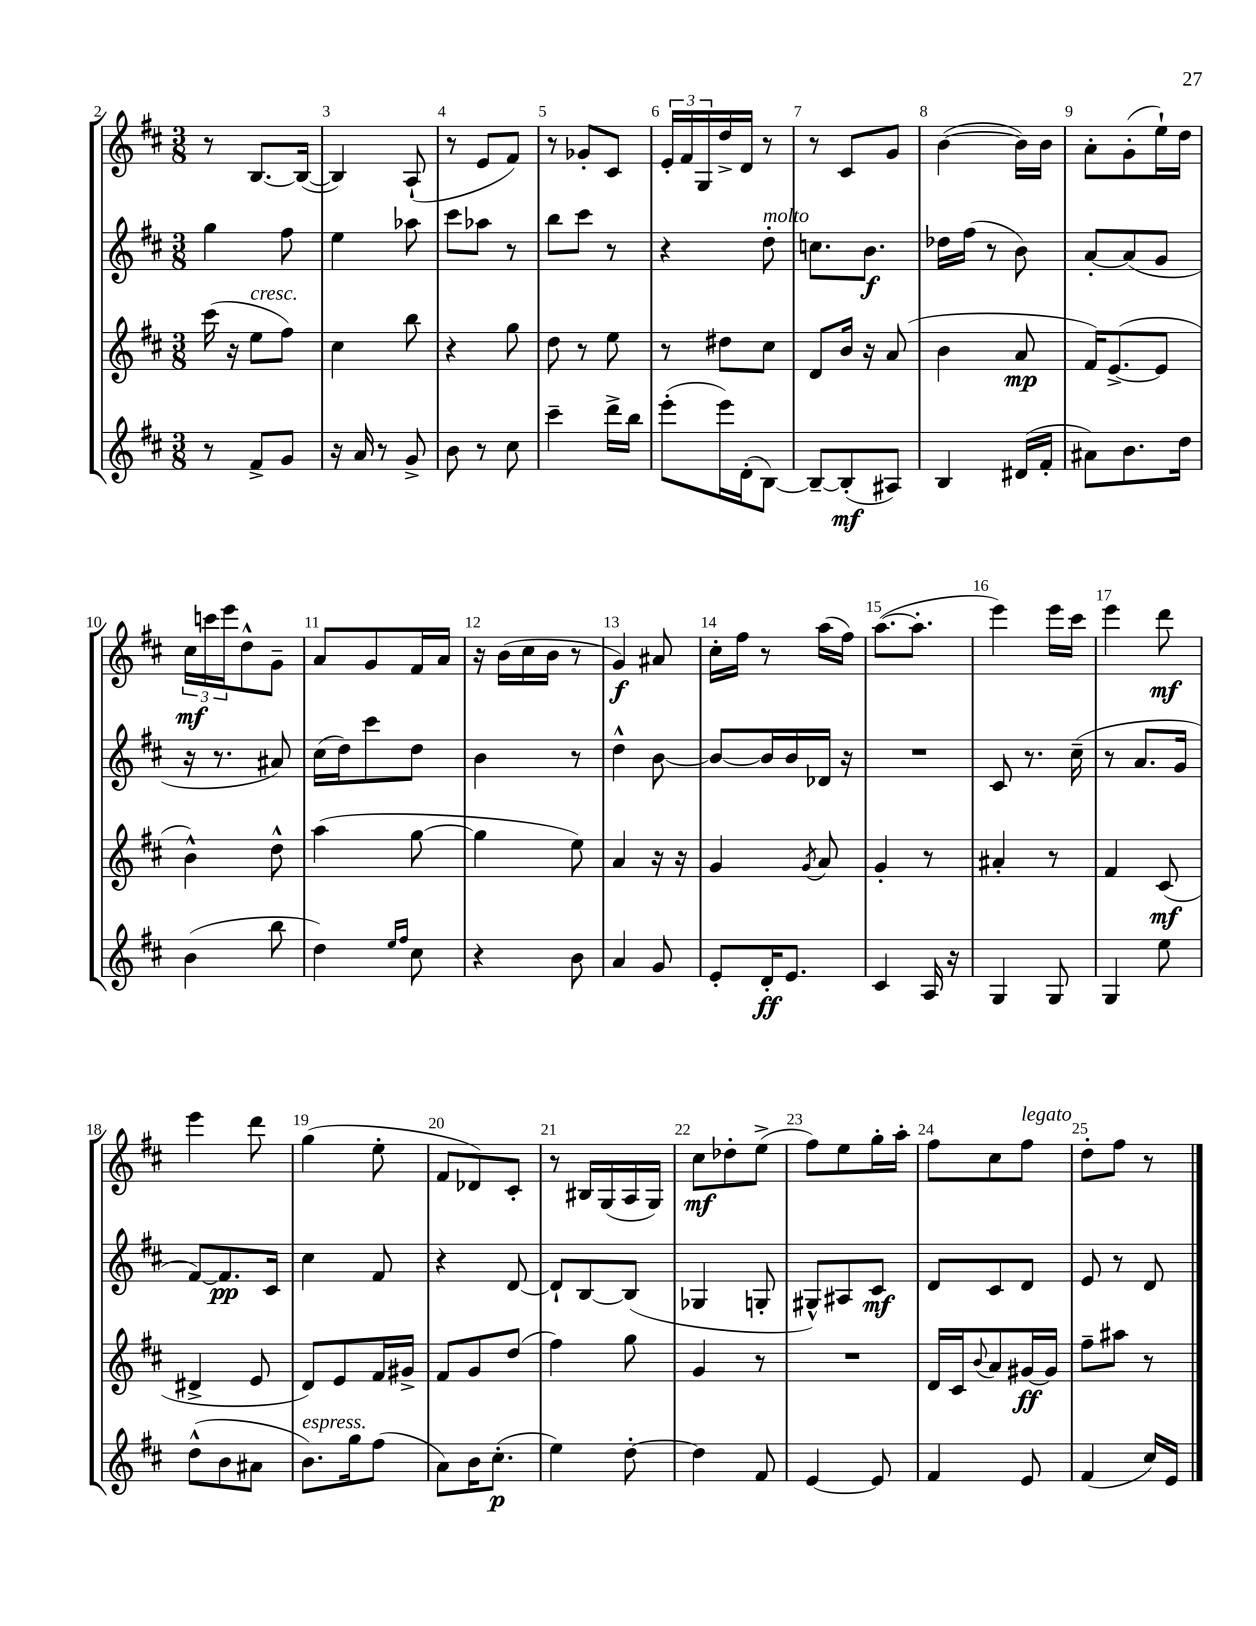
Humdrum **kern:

**kern	**dynam	**kern	**dynam	**kern	**dynam	**kern	**dynam
*part4	*part4	*part3	*part3	*part2	*part2	*part1	*part1
*staff4	*staff4	*staff3	*staff3	*staff2	*staff2	*staff1	*staff1
*clefG2	*	*clefG2	*	*clefG2	*	*clefG2	*
*k[f#c#]	*	*k[f#c#]	*	*k[f#c#]	*	*k[f#c#]	*
*M3/8	*	*M3/8	*	*M3/8	*	*M3/8	*
=2	=2	=2	=2	=2	=2	=2	=2
8r	.	(16ccc#\	.	4gg\	.	8r	.
.	.	16r	.	.	.	.	.
!	!	!LO:TX:a:i:t=cresc.	!	!	!	!	!
8f#^/L	.	8ee\L	.	.	.	[8.B/L	.
8g/J	.	8ff#\J)	.	8ff#\	.	.	.
.	.	.	.	.	.	(16B/Jk_	.
=3	=3	=3	=3	=3	=3	=3	=3
16r	.	4cc#\	.	4ee\	.	4B/])	.
16a/	.	.	.	.	.	.	.
8r	.	.	.	.	.	.	.
8g^/	.	8bb\	.	8aa-X\	.	(8A`/	.
=4	=4	=4	=4	=4	=4	=4	=4
8b\	.	4r	.	8ccc#\L	.	8r	.
8r	.	.	.	8aa-X\J	.	8e/L	.
8cc#\	.	8gg\	.	8r	.	8f#/J)	.
=5	=5	=5	=5	=5	=5	=5	=5
4ccc#~\	.	8dd\	.	8bb\L	.	8r	.
.	.	8r	.	8ccc#\J	.	8g-X'/L	.
16ddd^\LL	.	8ee\	.	8r	.	8c#/J	.
16bb\JJ	.	.	.	.	.	.	.
=6	=6	=6	=6	=6	=6	=6	=6
(8eee'\L	.	8r	.	4r	.	24e'/LL	.
.	.	.	.	.	.	24f#/	.
.	.	.	.	.	.	24G/	.
16eee\L)	.	8dd#X\L	.	.	.	16dd^/	.
(16d'\J	.	.	.	.	.	16d/JJ	.
!	!	!	!	!LO:TX:a:i:t=molto	!	!	!
[8B\J)	.	8cc#\J	.	8dd'\	.	8r	.
=7	=7	=7	=7	=7	=7	=7	=7
8B~/L_	.	8d/L	.	8.ccn\L	.	8r	.
(8B'/]	mf	16b/Jk	.	.	.	8c#/L	.
.	.	16r	.	8.b\J	f	.	.
8A#X/J)	.	(8a/	.	.	.	8g/J	.
=8	=8	=8	=8	=8	=8	=8	=8
4B/	.	4b\	.	16dd-X\LL	.	([4b\	.
.	.	.	.	(16ff#\JJ	.	.	.
.	.	.	.	8r	.	.	.
(16d#X/LL	.	8a/	mp	8b\)	.	16b\LL])	.
16f#'/JJ	.	.	.	.	.	16b\JJ	.
=9	=9	=9	=9	=9	=9	=9	=9
8a#X\L)	.	16f#/KL)	.	[8a'/L	.	8a'\L	.
.	.	([8.e^/	.	.	.	.	.
8.b\	.	.	.	(8a/]	.	(8g'\	.
.	.	8e/J]	.	8g/J	.	16ee`\L)	.
16dd\Jk	.	.	.	.	.	16dd\JJ	.
!!LO:LB:g=z
=10	=10	=10	=10	=10	=10	=10	=10
(4b\	.	4b^^\)	.	16r	.	24cc#\LL	mf
.	.	.	.	.	.	24cccn\	.
.	.	.	.	8.r	.	.	.
.	.	.	.	.	.	24eee\J	.
.	.	.	.	.	.	8dd^^\	.
8bb\	.	8dd^^\	.	8a#X/)	.	8g~\J	.
=11	=11	=11	=11	=11	=11	=11	=11
4dd\)	.	(4aa\	.	(16cc#\LL	.	8a/L	.
.	.	.	.	16dd\J)	.	.	.
.	.	.	.	8ccc#\	.	8g/	.
16qqee/LL	.	.	.	.	.	.	.
16qqff#/JJ	.	.	.	.	.	.	.
8cc#\	.	[8gg\	.	8dd\J	.	16f#/L	.
.	.	.	.	.	.	16a/JJ	.
=12	=12	=12	=12	=12	=12	=12	=12
4r	.	4gg\]	.	4b\	.	16r	.
.	.	.	.	.	.	(16b\LL	.
.	.	.	.	.	.	16cc#\	.
.	.	.	.	.	.	16b\JJ	.
8b\	.	8ee\)	.	8r	.	8r	.
=13	=13	=13	=13	=13	=13	=13	=13
4a/	.	4a/	.	4dd^^\	.	4g/)	f
8g/	.	16r	.	[8b\	.	8a#X/	.
.	.	16r	.	.	.	.	.
=14	=14	=14	=14	=14	=14	=14	=14
8e'/L	.	4g/	.	8b/L_	.	16cc#'\LL	.
.	.	.	.	.	.	16ff#\JJ	.
16d'/K	ff	.	.	16b/L]	.	8r	.
8.e/J	.	.	.	16b/	.	.	.
.	.	8qg/	.	.	.	.	.
.	.	8a/	.	16d-X/JJ	.	(16aa\LL	.
.	.	.	.	16r	.	16ff#\JJ)	.
=15	=15	=15	=15	=15	=15	=15	=15
4c#/	.	4g'/	.	4.r	.	([8.aa\L	.
.	.	.	.	.	.	8.aa'\J]	.
16A/	.	8r	.	.	.	.	.
16r	.	.	.	.	.	.	.
=16	=16	=16	=16	=16	=16	=16	=16
4G/	.	4a#X'/	.	8c#/	.	4eee\)	.
.	.	.	.	8.r	.	.	.
8G/	.	8r	.	.	.	16eee\LL	.
.	.	.	.	(16cc#~\	.	16ccc#\JJ	.
=17	=17	=17	=17	=17	=17	=17	=17
4G/	.	4f#/	.	8r	.	4eee\	.
.	.	.	.	8.a/L	.	.	.
8ee\	.	(8c#/	mf	.	.	8ddd\	mf
.	.	.	.	16g/Jk	.	.	.
!!LO:LB:g=z
=18	=18	=18	=18	=18	=18	=18	=18
(8dd^^\L	.	4d#X^/	.	[8f#/L)	.	4eee\	.
8b\	.	.	.	8.f#/]	pp	.	.
8a#X\J	.	8e/	.	.	.	8ddd\	.
.	.	.	.	16c#/Jk	.	.	.
=19	=19	=19	=19	=19	=19	=19	=19
!LO:TX:a:i:t=espress.	!	!	!	!	!	!	!
8.b\L)	.	8d/L)	.	4cc#\	.	(4gg\	.
.	.	8e/	.	.	.	.	.
16gg\k	.	.	.	.	.	.	.
(8ff#\J	.	16f#/L	.	8f#/	.	8ee'\	.
.	.	16g#X^/JJ	.	.	.	.	.
=20	=20	=20	=20	=20	=20	=20	=20
8a\L)	.	8f#/L	.	4r	.	8f#/L	.
16b\K	.	8g/	.	.	.	8d-X/)	.
(8.cc#'\J	p	.	.	.	.	.	.
.	.	(8dd/J	.	[8d/	.	8c#'/J	.
=21	=21	=21	=21	=21	=21	=21	=21
4ee\)	.	4ff#\)	.	8d`/L]	.	8r	.
.	.	.	.	[8B/	.	16B#X/LL	.
.	.	.	.	.	.	(16G/	.
[8dd'\	.	8gg\	.	(8B/J]	.	16A/	.
.	.	.	.	.	.	16G/JJ)	.
=22	=22	=22	=22	=22	=22	=22	=22
4dd\]	.	4g/	.	4G-X/	.	8cc#\L	mf
.	.	.	.	.	.	8dd-X'\	.
8f#/	.	8r	.	8Gn'/	.	(8ee^\J	.
=23	=23	=23	=23	=23	=23	=23	=23
[4e/	.	4.r	.	8G#X^^/L)	.	8ff#\L)	.
.	.	.	.	8A#X/	.	8ee\	.
8e/]	.	.	.	8c#/J	mf	16gg'\L	.
.	.	.	.	.	.	16aa'\JJ	.
=24	=24	=24	=24	=24	=24	=24	=24
4f#/	.	16d/LL	.	8d/L	.	8ff#\L	.
.	.	16c#/J	.	.	.	.	.
.	.	8qqb/	.	.	.	.	.
.	.	8a/	.	8c#/	.	8cc#\	.
!	!	!	!	!	!	!LO:TX:a:i:t=legato	!
8e/	.	[16g#X/L	ff	8d/J	.	8ff#\J	.
.	.	16g#/JJ]	.	.	.	.	.
=25	=25	=25	=25	=25	=25	=25	=25
(4f#/	.	8ff#~\L	.	8e/	.	8dd'\L	.
.	.	8aa#X\J	.	8r	.	8ff#\J	.
16cc#/LL)	.	8r	.	8d/	.	8r	.
16e/JJ	.	.	.	.	.	.	.
==	==	==	==	==	==	==	==
*-	*-	*-	*-	*-	*-	*-	*-
